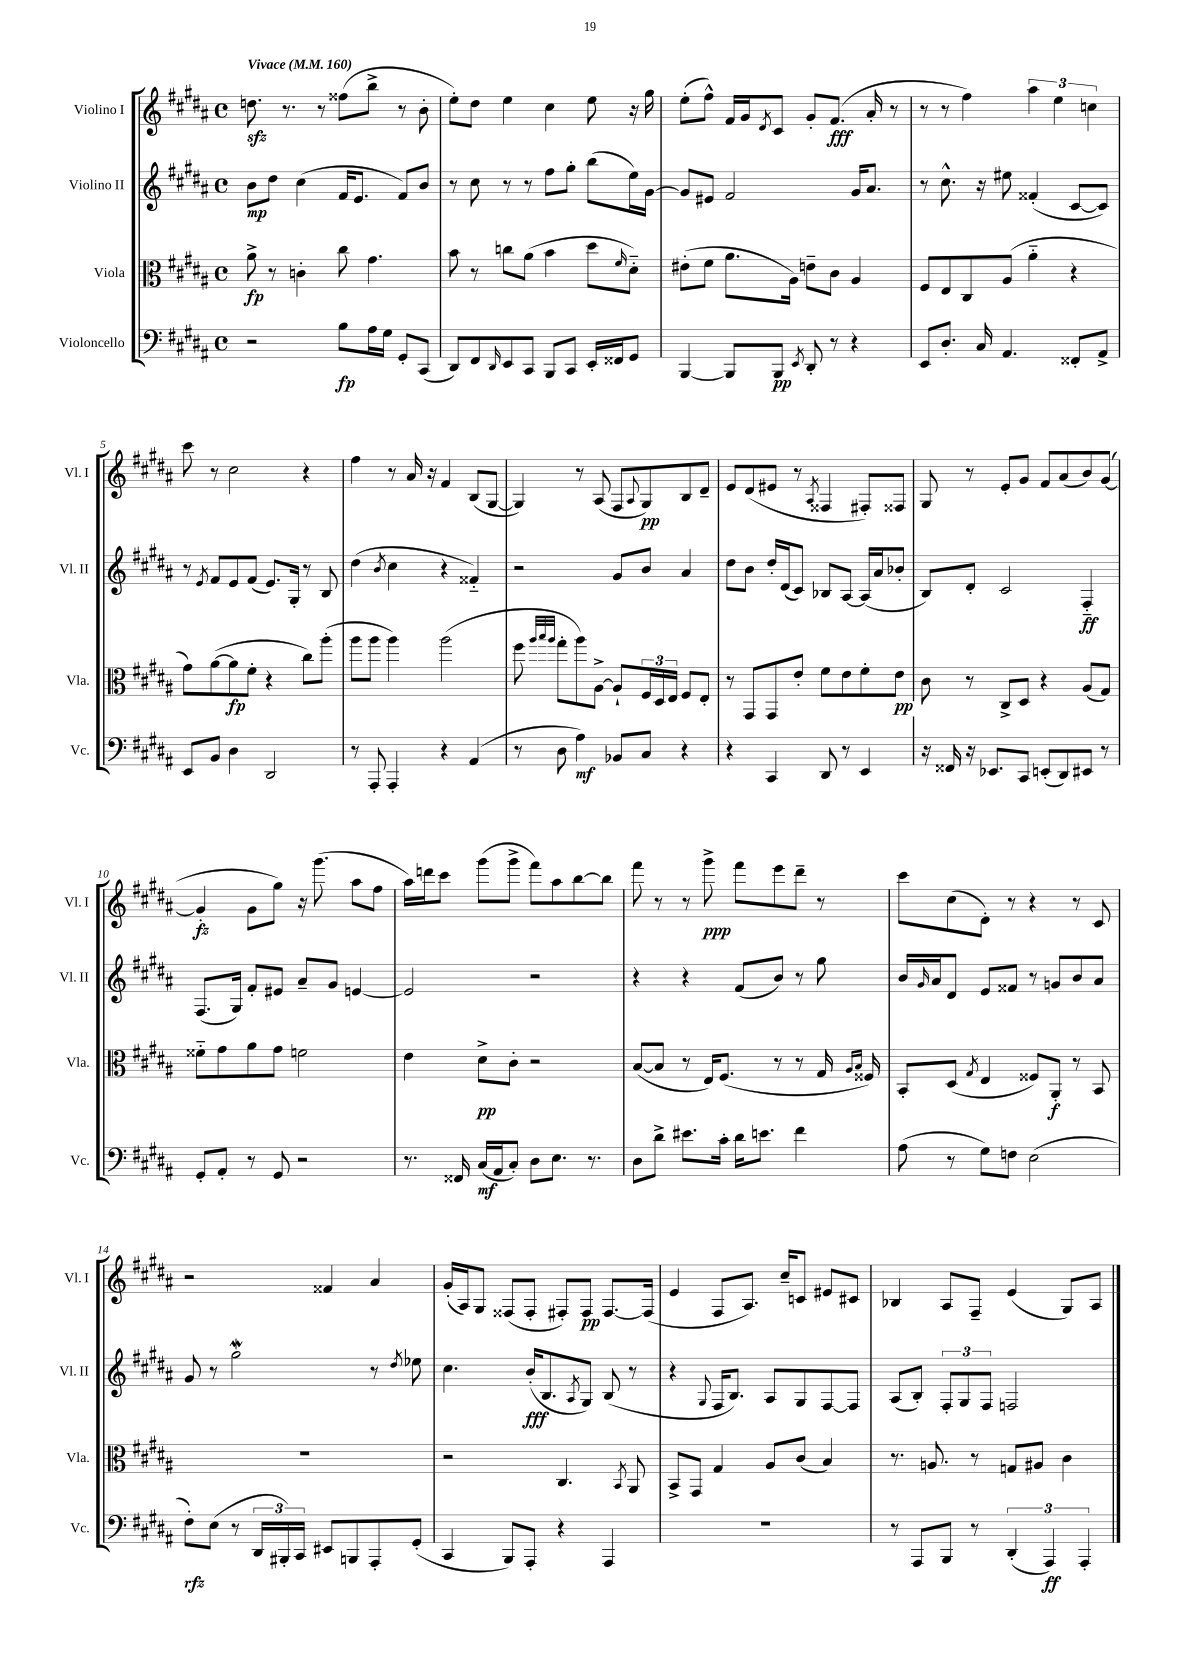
<<
\new StaffGroup <<
\new Staff = "s0" \with { instrumentName = "Violino I" shortInstrumentName = "Vl. I" } {
    \clef treble \key b \major \defaultTimeSignature \time 4/4 \tempo "Vivace" 4 = 160
    d''8.\sfz r8. r8 fisis''8( b''8-> r8 b'8-. |
    e''8-.) dis''8 e''4 cis''4 e''8 r16 gis''16 |
    e''8-.( fis''8-^) fis'16 gis'16 \acciaccatura { dis'8 } cis'8 gis'8-. fis'8.\fff( ais'16-. r8 |
    r8 r8 fis''4) \tuplet 3/2 { ais''4 e''4 c''4 } |
    cis'''8 r8 cis''2 r4 |
    fis''4 r8 ais'16 r16 fis'4 b8( gis8~ |
    gis4) r8 ais8( fis8 \appoggiatura { ais8 } gis8\pp) b8 dis'8-- |
    e'8 dis'8( eis'8 r8 \acciaccatura { ais8 } fisis4 fis8-.) fisis8 |
    gis8 r8 e'8-. gis'8 fis'8 ais'8( b'8) gis'8~( |
    gis'4-.\fz gis'8 gis''8) r16 gis'''8.( ais''8 fis''8 |
    ais''16) d'''16 cis'''8 gis'''8( gis'''8-> fis'''8) ais''8 b''8~ b''8 |
    fis'''8 r8 r8 gis'''8->\ppp fis'''8 e'''8 dis'''8-- r8 |
    cis'''8 cis''8( dis'8-.) r8 r4 r8 cis'8 |
    r2 fisis'4 ais'4 |
    gis'16-.( ais16) gis8 fisis8( fisis8-. fis8-.) fis8\pp fis8.~ fis16( |
    e'4 fis8 ais8.) cis''16-- c'8 eis'8 cis'8 |
    bes4 ais8 fis8-- e'4( gis8) ais8 \bar "|." |
}
\new Staff = "s1" \with { instrumentName = "Violino II" shortInstrumentName = "Vl. II" } {
    \clef treble \key b \major \defaultTimeSignature \time 4/4
    b'8\mp dis''8 cis''4( fis'16 e'8. fis'8) b'8 |
    r8 cis''8 r8 r8 fis''8 gis''8-. b''8( e''16) gis'16~ |
    gis'8 eis'8 fis'2 gis'16 ais'8. |
    r8 cis''8.-^ r16 eis''8 fisis'4-.( cis'8~ cis'8) |
    r8 \acciaccatura { e'8 } fis'8 e'8 fis'8( e'8.) gis16-. r8 b8 |
    dis''4( \acciaccatura { b'8 } cis''4 r4 fisis'4-_) |
    r2 gis'8 b'8 ais'4 |
    dis''8 b'8 dis''16-. dis'16( cis'8) bes8 ais8~ ais16( ais'16 bes'8-. |
    b8) dis'8-. cis'2 fis4-_\ff |
    fis8.( gis16) fis'8-. eis'8 ais'8-- gis'8 e'4~ |
    e'2 r2 |
    r4 r4 fis'8( b'8) r8 gis''8 |
    b'16 \grace { gis'16 } ais'16 dis'8 e'8 fisis'8 r8 g'8 b'8 ais'8 |
    gis'8 r8 gis''2\mordent r8 \acciaccatura { dis''8 } ees''8 |
    cis''4. b'16-.\fff( b8. \acciaccatura { ais8 } gis8) b8( r8 |
    r4 \appoggiatura { gis8 } fis16 b8.) ais8 gis8 fis8~ fis8 |
    ais8( b8-.) \tuplet 3/2 { fis8-. gis8 fis8 } f2 \bar "|." |
}
\new Staff = "s2" \with { instrumentName = "Viola" shortInstrumentName = "Vla." } {
    \clef alto \key b \major \defaultTimeSignature \time 4/4
    ais'8->\fp r8 c'4-. cis''8 gis'4. |
    b'8 r8 c''8 ais'8( b'4 dis''8 \grace { fis'16 } dis'8-_) |
    eis'8-.( fis'8 ais'8. ais16) e'8-- cis'8 ais4 |
    fis8 e8 cis8 ais8( ais'4-_ r4 |
    gis'8) ais'8~( ais'8\fp fis'8-. r4 cis''8) ais''8-.( |
    ais''8 ais''8 ais''4) ais''2( |
    fis''8 \grace { ais''32 b''32 ais''32 } gis''8-. ais''8) ais8~-> ais8-! \tuplet 3/2 { fis16 dis16 e16 } fis8 e8-. |
    r8 gis,8 gis,8 e'8-. fis'8 e'8 fis'8-. e'8\pp |
    cis'8 r8 cis8-> dis8 r4 ais8( gis8) |
    fisis'8-_ gis'8 ais'8 gis'8 f'2 |
    e'4 dis'8->\pp cis'8-. r2 |
    b8~( b8 r8 e16) fis8.( r8 r8 gis16 \grace { ais16 b16 } fisis16) |
    b,8-. dis8( \acciaccatura { gis8 } e4 fisis8) ais,8-.\f r8 b,8 |
    R1 |
    r2 cis4. \acciaccatura { b,8 } ais,8 |
    b,8-> gis,8 gis4 ais8 cis'8( b4) |
    r8. a8. r8 g8 ais8 cis'4 \bar "|." |
}
\new Staff = "s3" \with { instrumentName = "Violoncello" shortInstrumentName = "Vc." } {
    \clef bass \key b \major \defaultTimeSignature \time 4/4
    r2 b8\fp ais16 gis16 gis,8-. cis,8( |
    dis,8) fis,8 \grace { dis,16 } e,8 cis,8 b,,8 cis,8 e,16-. fisis,16 gis,8 |
    b,,4~ b,,8 b,,8\pp \acciaccatura { e,8 } dis,8-. r8 r4 |
    e,8 dis8.-. cis16 ais,4. fisis,8-. ais,8-> |
    e,8 b,8 dis4 dis,2 |
    r8 ais,,8-. ais,,4-. r4 ais,4( |
    r8 dis8 ais4\mf) bes,8 cis8 r4 |
    r4 cis,4 dis,8 r8 e,4 |
    r16 fisis,16 r16 ees,8. cis,8 e,8-.( dis,8) eis,8 r8 |
    gis,8-. ais,8-. r8 gis,8 r2 |
    r8. fisis,16 cis16\mf( ais,16 cis8-.) dis8 e8. r8. |
    dis8 dis'8-> eis'8. cis'16-. dis'16 e'8. fis'4 |
    ais8( r8 gis8) f8 e2( |
    fis8-.\rfz) e8( r8 \tuplet 3/2 { dis,16 bis,,16-.) cis,16 } eis,8 b,,8 ais,,8-. gis,8-.( |
    cis,4 b,,8) ais,,8-. r4 ais,,4 |
    R1 |
    r8 ais,,8 b,,8 r8 \tuplet 3/2 { dis,4-.( ais,,4\ff) ais,,4-. } \bar "|." |
}
>>
>>
